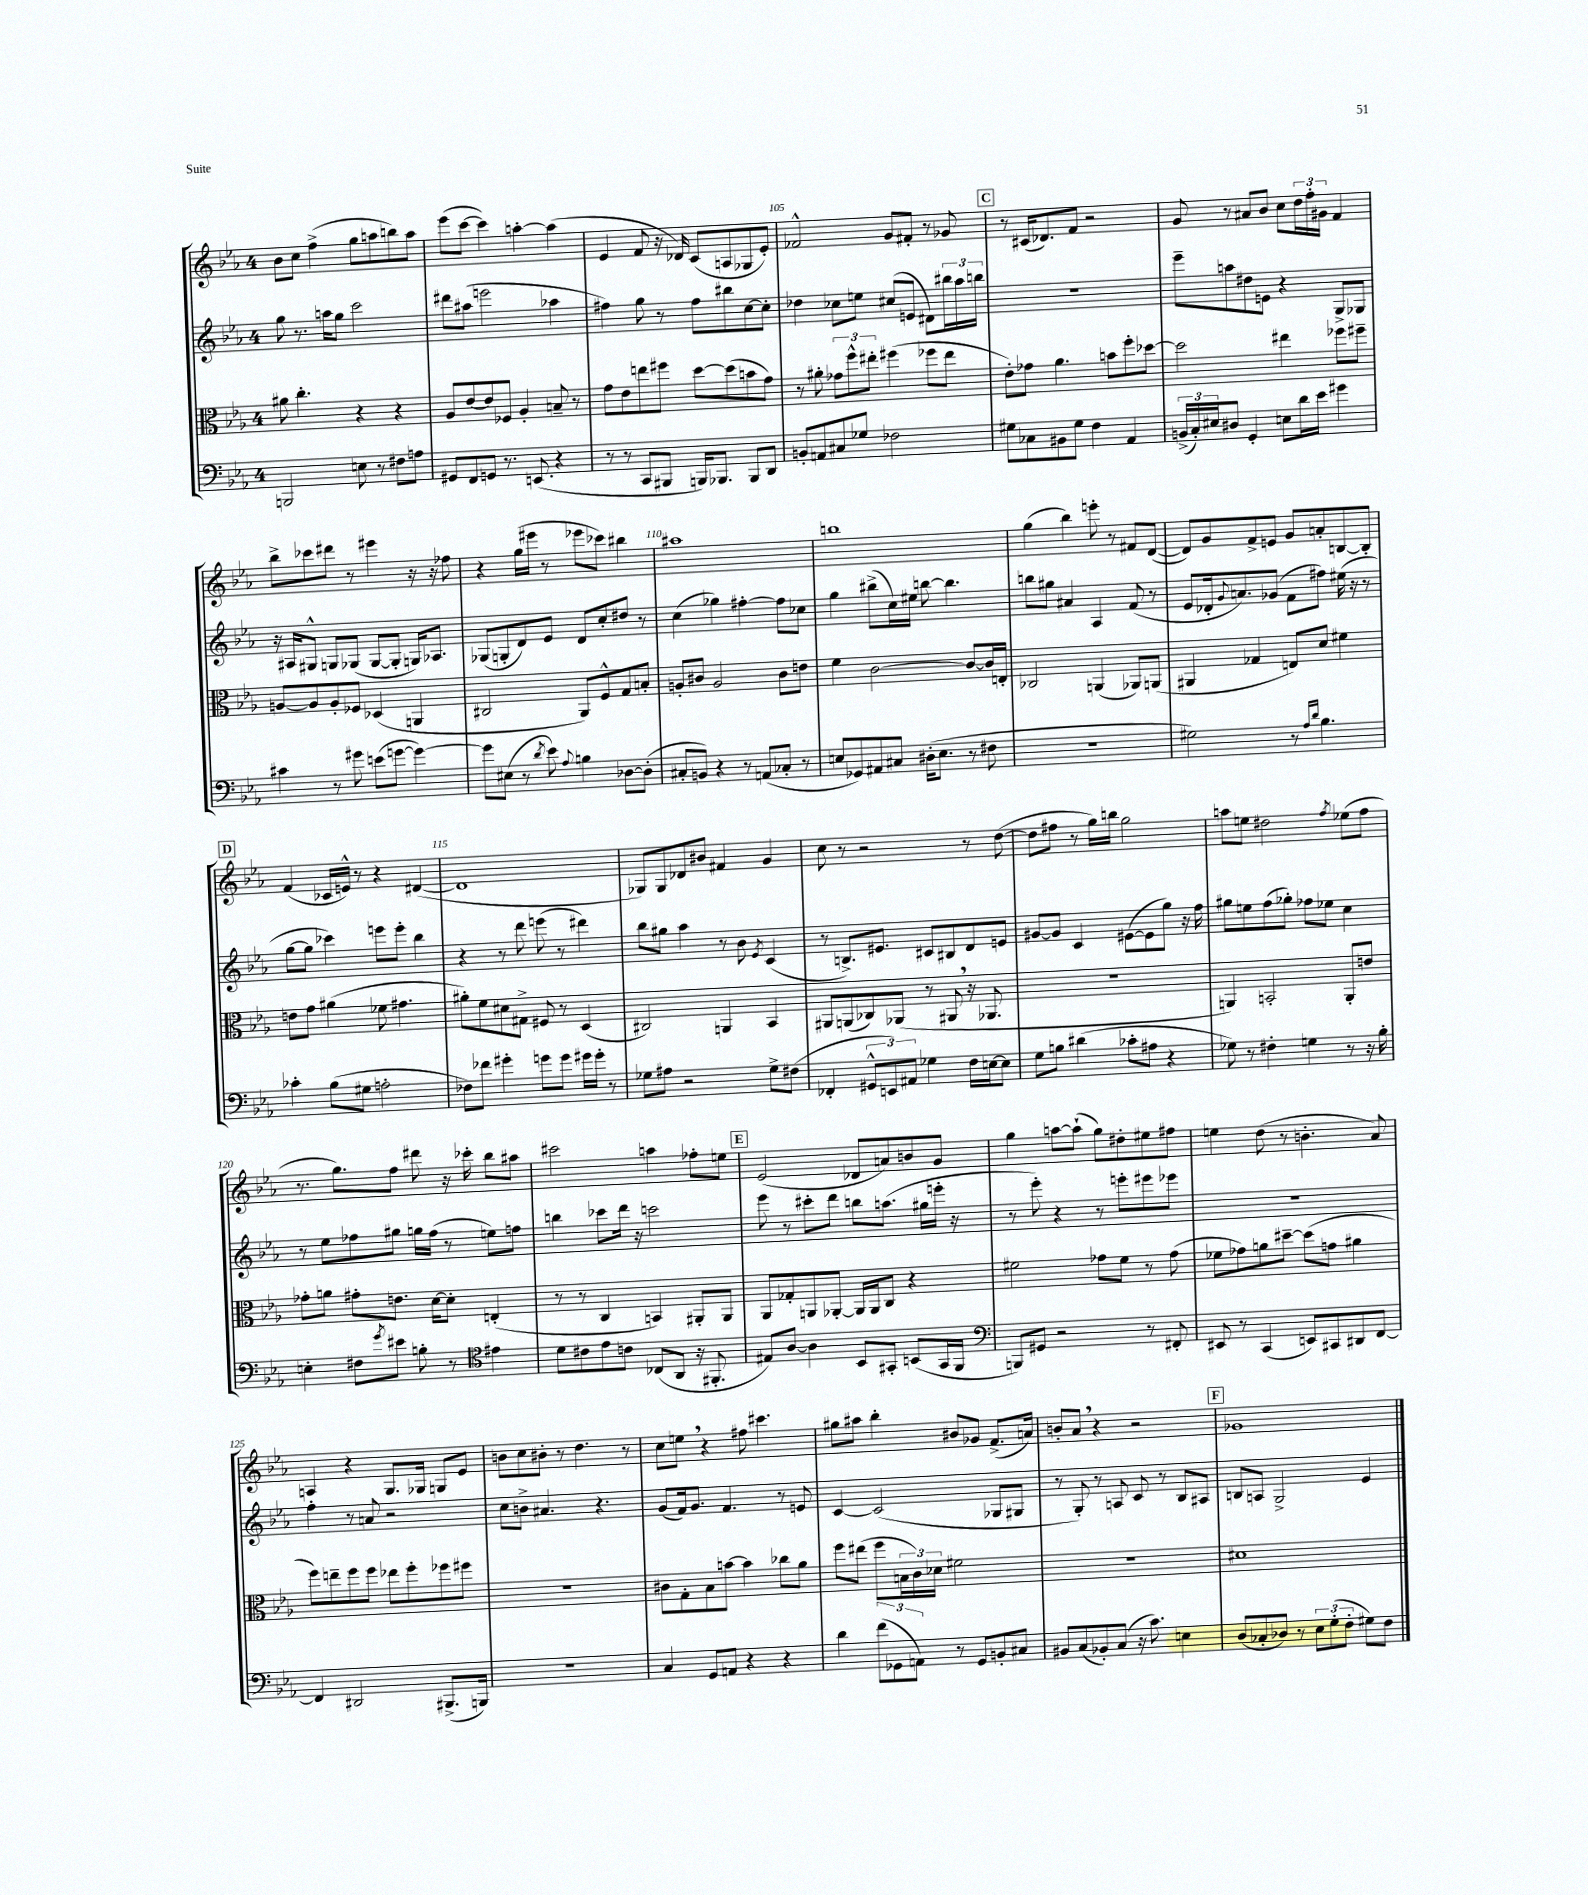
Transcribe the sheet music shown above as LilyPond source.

<<
\new StaffGroup <<
\new Staff = "s0" {
    \clef treble \key ees \major \once \override Staff.TimeSignature.style = #'single-digit \time 4/4
    bes'8 c''8 f''4->( g''8 a''8 b''8) a''8 |
    ees'''8( c'''8~ c'''4) a''4~-. a''4( |
    ees'4 f'8 r16 des'16) c'8( a8 ges8 ees'8-.) |
    fes'2-^ g'8 fis'8-. r8 ges'8 |
    \mark \markup { \box "C" } r8 cis'16( des'8.) f'8 r2 |
    g'8 r8 ais'8 bes'8 c''8 \tuplet 3/2 { d''16 f''16-. gis'16 } f'4 |
    bes''8-> ces'''8 dis'''8 r8 eis'''4 r16 r16 fes''8 |
    r4 g''16( eis'''16 r8 ees'''8 ces'''8) bis''4 |
    ais''1 |
    b''1 |
    g''4( bes''4) e'''8-. r8 fis'8 d'8~( |
    d'8) g'8 f'8-> e'8 g'8 a'8-. b8~ b8-. |
    \mark \markup { \box "D" } f'4( ces'16 e'16-^) r8 r4 dis'4~( |
    dis'1 |
    ges8) ges8 des'8 bis'8 fis'4 g'4 |
    c''8 r8 r2 r8 d''8~( |
    d''8 fis''8 r8 g''16) b''16 g''2 |
    a''8 e''8 dis''2 \acciaccatura { f''8 } ees''8( f''8 |
    r8. g''8.) f''8 dis'''8 r16 ces'''16-. bes''8 ais''8 |
    cis'''2 a''4 fes''8-. e''8 |
    \mark \markup { \box "E" } ees'2( des'8 a'8) b'8 g'8 |
    g''4 a''8~ a''8-!( g''8) dis''8-. eis''8 fis''8 |
    e''4 d''8( r8 b'4.-. aes'8) |
    a4 r4 g8. ges16 g8 ees'8 |
    b'8 c''8 bis'8-. r8 d''4. r8 |
    c''8 e''8 \breathe r4 fis''8 cis'''4. |
    gis''8 ais''8 bes''4-. bis'8 ges'8 f'8.->( a'16) |
    b'8-. aes'8 \breathe r4 r2 |
    \mark \markup { \box "F" } ges'1 \bar "|." |
}
\new Staff = "s1" {
    \clef treble \key ees \major \once \override Staff.TimeSignature.style = #'single-digit \time 4/4
    g''8 r8. a''16 g''8 c'''2 |
    dis'''8 ais''8( e'''2 aes''4 |
    fis''4) g''8 r8 fis''8 bis''8 c''8~ c''8-. |
    des''4 ces''8 e''8 cis''8( e'8 dis'8) \tuplet 3/2 { bis''16 aes''16 b''16 } |
    \mark \markup { \box "C" } R1 |
    ees'''8-- a''8 dis''8 e'8 r4 g8-> ges8 |
    r16 ais16 gis8-^ g8 ges8( ges8~ ges8-. g16) aes8. |
    ges8( g8-. d'8) ees'8 d'8 c''8-. dis''8 r8 |
    c''4( ges''4) fis''4~-. fis''8 ces''8 |
    g''4 bis''8->( c''16) eis''16 b''8~ b''4. |
    b''8 gis''8 ais'4 aes4 f'8( r8 |
    ees'8 des'16-. \appoggiatura { g'8 } a'8.) ges'8( f'8 fis''8) eis''16( r16 r8 |
    \mark \markup { \box "D" } g''8~ g''8 ces'''4) e'''8 e'''8-. bes''4 |
    r4 r8 d'''8 e'''8( r8 dis'''4) |
    bes''8 gis''8 aes''4 r8 bes'8 \acciaccatura { ees'8 } c'4( |
    r8 b8.->) eis'8. cis'8 bis8 d'8 e'8 |
    gis'8~ gis'8 c'4 eis'8~( eis'8 g''8) r16 f''16 |
    gis''8 e''8 f''8( ges''8-.) fes''8 ees''8 c''4 |
    r8 ees''8 fes''8 gis''8 g''16 fes''16( r8 e''8) f''8 |
    b''4 ces'''8 d'''16 r16 c'''2 |
    \mark \markup { \box "E" } ees'''8 r8 cis'''8-. d'''8 b''8 a''8.( gis''16 e'''16-. r16 |
    r8 ees'''8-.) r4 r8 e'''8-. eis'''8 ees'''8 |
    r1 |
    f''4-. r8 a'8 r2 |
    c''8 b'8-> ais'4. r4. |
    g'8( f'16) g'8. f'4. r8 e'8 |
    c'4~ c'2( ges8 gis8 |
    r8 g8-.) r8 a8 c'8 r8 bes8 ais8 |
    \mark \markup { \box "F" } b8 a8 g2-> ees'4 \bar "|." |
}
\new Staff = "s2" {
    \clef alto \key ees \major \once \override Staff.TimeSignature.style = #'single-digit \time 4/4
    ais'8 c''4.-. r4 r4 |
    aes8 ees'8~ ees'8 fes8 aes4-. b8-- r8 |
    g'8 ees'8 e''8 fis''8 d''8~ d''8( b'8 g'8) |
    r8 ais'8-. \tuplet 3/2 { ges'8 f''8-^ eis''8-. } fis''4( fes''8 eis''8 |
    \mark \markup { \box "C" } ees'8-.) ges'8 aes'4. b'8 f''8-. des''8~ |
    des''2 eis''4 fes''8 fis''8-- |
    a8~ a8 a8-. fes8 des4( a,4 |
    cis2 aes,8) f8-^ g8 b8-. |
    a8-. cis'8 a2 cis'8 e'8 |
    f'4 c'2~ c'8~ c'16 e16-. |
    ces2 a,4( aes,8) a,8( |
    ais,4 ges4 e8) d'8 fis'4 |
    \mark \markup { \box "D" } e'8 g'8 ais'4( fes'8 gis'4. |
    ais'8-.) f'8 dis'8 gis8-> fis8 r8 d4( |
    cis2) a,4 bes,4 |
    ais,8 a,8( ces8) aes,8( r8 ais,8 \breathe r16 aes,8. |
    r1 |
    a,4) b,2-. a,8-. e'8 |
    ges'8-. a'8 gis'8-. e'8. d'16~ d'8-. e4-.( |
    r8 r8 c4 b,4) ais,8-. ais,8 |
    \mark \markup { \box "E" } aes,8 ges8-. a,8 aes,8~-. aes,16 aes,16 c8 r4 |
    fis'2 ges'8 fis'8 r8 ges'8( |
    fes'8 ges'8) a'8 dis''8~-- dis''8( g'8 ais'4 |
    f''8) e''8-- f''8 f''8 ees''8 f''8-. fes''8 fis''8 |
    R1 |
    cis'8 g8-. bes8 b'8~ b'4 ces''8 aes'8 |
    f''8 eis''8( f''8 \tuplet 3/2 { b16 c'16) des'16 } fis'2 |
    R1 |
    \mark \markup { \box "F" } dis'1 \bar "|." |
}
\new Staff = "s3" {
    \clef bass \key ees \major \once \override Staff.TimeSignature.style = #'single-digit \time 4/4
    b,,2 e8 r8 fis8 a8 |
    gis,8 f,8 g,8 r8. e,8.( r4 |
    r8 r8 c,8 bis,,8 b,,16) bes,,8. bes,,8 d,8 |
    b,8-. a,8 cis8 ges8 fes2 |
    \mark \markup { \box "C" } gis8 ces8 bis,8 gis8 f4 aes,4 |
    \tuplet 3/2 { b,16->( c16-.) eis16 } dis8 g,4-. e8 d'16 ees'16 gis'4 |
    cis'4 r8 gis'8 e'8( g'8~ g'4~) |
    g'8 eis8( r8 \acciaccatura { d'8 } ees'8) \appoggiatura { aes8 } b4 des8~ des8-.( |
    cis8-. b,8) r4 r8 a,8( ces8-. r8 |
    e8 ges,8) ais,8 cis8 dis16-.( e8. r8 fis8 |
    R1 |
    gis2) r8 \grace { aes16 d'16 } bes4. |
    \mark \markup { \box "D" } ces'4-. bes8( gis8 a2-. |
    fes8) fes'8 gis'4-. g'8 g'8 gis'16 gis'16-. r8 |
    ges8 ais8 r2 ges8-> fis8( |
    fes,4-. \tuplet 3/2 { gis,8-^ e,8) ais,8 } ges4 f16 e16~ e8 |
    g8 b8 dis'4( ces'8-. ais8 r4 |
    ges8) r8 fis4-. g4 r8 r16 bes16-. |
    e4-. fis8 \acciaccatura { g'8 } eis'8 b8-. r8 \clef tenor eis'4 |
    d'8 cis'8 ees'8 c'8 ces8( aes,8 r16 fis,8.-. |
    \mark \markup { \box "E" } eis8) aes8~ aes4 bes,8 gis,8-. b,8( gis,16 f,16 |
    \clef bass b,,8) gis,8 r2 r8 fis,8-. |
    eis,8 r8 c,4( e,8) cis,8 dis,8 f,8~ |
    f,4 dis,2 bis,,8.->( b,,16) |
    R1 |
    c4 g,8 a,8 r4 r4 |
    d'4 \tuplet 3/2 { f'8( ges,8 a,8) } r8 ges,8 b,8-. cis8 |
    bis,8 c8( bes,8-.) c8( r16 c'8.) e4 |
    \mark \markup { \box "F" } d8( ces8-. des8) r8 \tuplet 3/2 { ees8 g8-.( f8-. } gis8) f8 \bar "|." |
}
>>
>>
\layout { \context { \Score currentBarNumber = #102 \override BarNumber.break-visibility = ##(#f #t #t) barNumberVisibility = #(every-nth-bar-number-visible 5) } }
